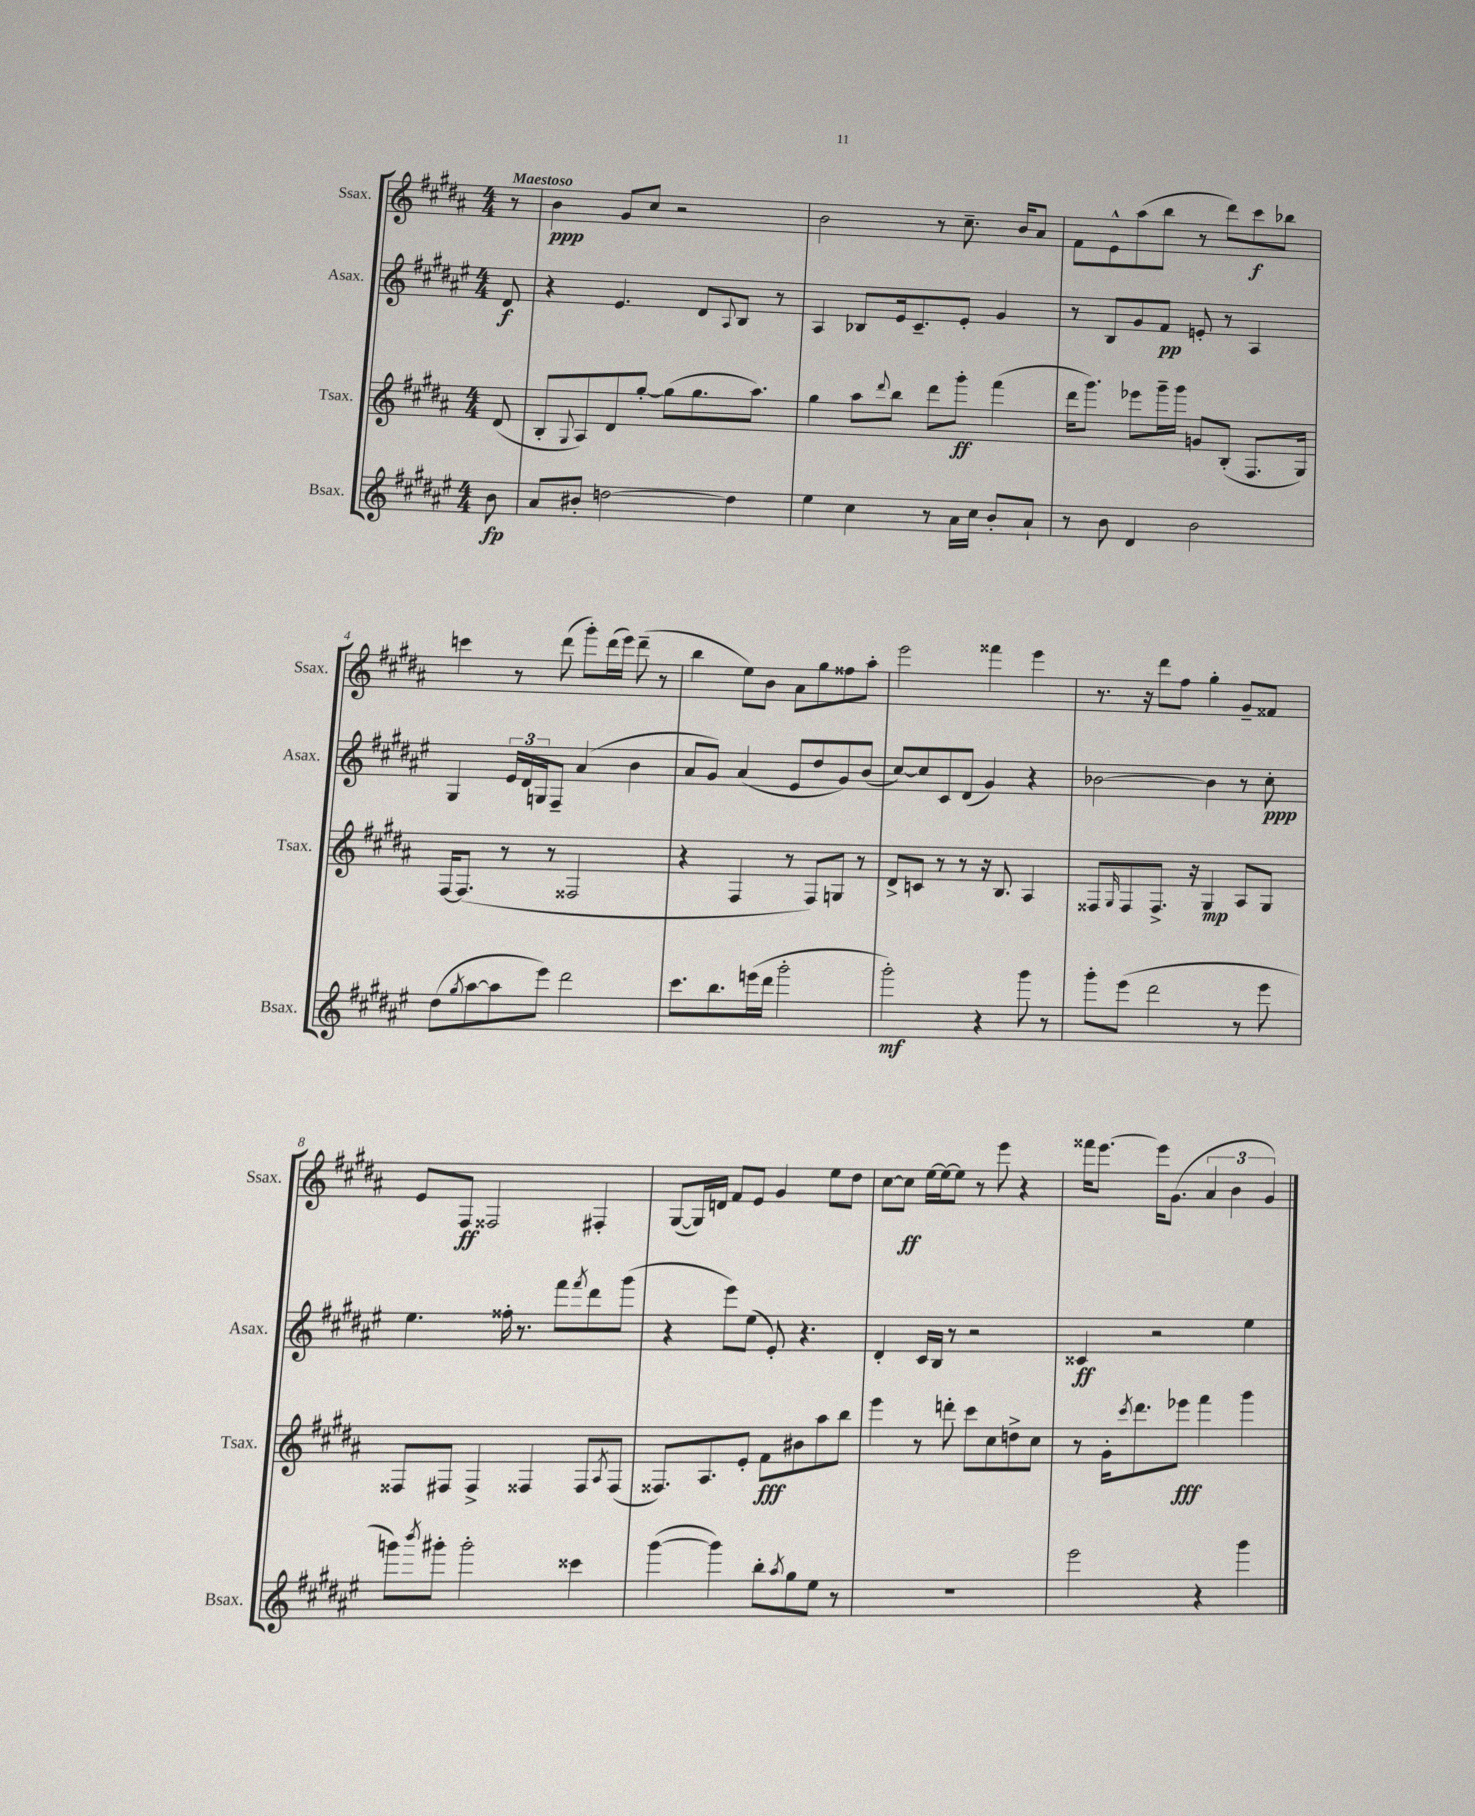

**kern	**kern	**kern	**kern
*staff4	*staff3	*staff2	*staff1
*clefG2	*clefG2	*clefG2	*clefG2
*k[f#c#g#d#a#e#]	*k[f#c#g#d#a#]	*k[f#c#g#d#a#e#]	*k[f#c#g#d#a#]
*M4/4	*M4/4	*M4/4	*M4/4
8b\	(8d#/	8d#/	8r
=	=	=	=
8a#/L	8B'/L	4r	4b\
.	8qqG#/	.	.
8b#'/J	8A#/)	.	.
[2dd\	8d#/	4.e#/	8g#/L
.	[8gg#'/J	.	8cc#/J
.	(8gg#\]L	.	2r
.	8.gg#\	8d#/L	.
.	.	8qqA#/	.
4dd\]	.	8B/J	.
.	8.aa#\J)	.	.
.	.	8r	.
=	=	=	=
4ee#\	4gg#\	4A#/	2b\
4cc#\	8aa#\L	8B-/L	.
.	8qqddd#/	.	.
.	8bb\J	16e#/k	.
.	.	8.c#~/	.
8r	8ddd#\L	.	8r
16a#\LL	8ggg#'\J	8e#'/J	8.cc#~\
16cc#\JJ	.	.	.
8b'/L	(4fff#\	4g#/	.
.	.	.	16b/LK
8a#`/J	.	.	8a#/J
=	=	=	=
8r	16ddd#\LK	8r	8f#\L
.	8.ggg#\J)	.	.
8b\	.	8B/L	8e^^\
4d#/	8eee-\L	8g#/	(8aa#\
.	16ggg#~\L	8f#/J	8bb\J
.	16ggg#\JJ	.	.
2b\	8g/L	8e'/	8r
.	(8B'/J	8r	8ddd#\L)
.	8.F#/L	4A#/	8ccc#\
.	.	.	8bb-\J
.	16G#/Jk)	.	.
=	=	=	=
(8dd#\L	[16F#/LK	4G#/	4ccc\
.	(8.F#/]J	.	.
8qgg#/	.	.	.
[8aa#\	.	.	.
8aa#\]	8r	24e#/LL	8r
.	.	24d#/	.
.	.	24G/J	.
8eee#\J)	8r	8F#~/J	(8ddd#\
2ddd#\	2F##/	(4a#/	8ggg#'\L)
.	.	.	(16ddd#\L
.	.	.	16eee\JJ)
.	.	4b\	(8ddd#~\
.	.	.	8r
=	=	=	=
8.ccc#\L	4r	8a#/L	4bb\
.	.	8g#/J)	.
8.bb\	.	.	.
.	4F#/	(4a#/	8ee\L)
(16eee\L	.	.	8b\J
16ddd#\JJ	.	.	.
2ggg#'\	8r	8e#/L	8a#\L
.	8F#/L)	8dd#/	8gg#\
.	8G/J	8g#/)	8ff##\
.	8r	(8b/J	8aa#'\J
=	=	=	=
2ggg#'\)	8d#^/L	[8cc#/L)	2eee\
.	8c/J	8cc#/]	.
.	8r	8c#/	.
.	8r	(8d#/J	.
4r	16r	4g#/)	4fff##\
.	8.B/	.	.
8ggg#\	4A#/	4r	4eee\
8r	.	.	.
=	=	=	=
8ggg#'\L	8F##/L	[2b-\	8.r
.	16qqG#/	.	.
(8eee#\J	8F##/	.	.
.	.	.	16r
2ddd#\	8.F##^/J	.	8ddd#\L
.	.	.	8ff#\J
.	16r	.	.
.	4G#/	4b-\]	4gg#'\
8r	8A#/L	8r	8g#~/L
8eee#\	8G#/J	8cc#'\	8f##/J
=	=	=	=
8ggg\L)	8F##/L	4.ee#\	8e/L
8qbbb/	.	.	.
8ggg#'\J	8F#/J	.	8F#/J
2ggg#'\	4F#^/	.	2F##/
.	.	16ff##'\	.
.	.	8.r	.
.	4F##/	.	.
.	.	8fff#\L	.
.	.	8qfff#/	.
4ccc##\	8F##/L	8ddd#\	4F#'/
.	8qA#/	.	.
.	(8F##/J	(8ggg#\J	.
=	=	=	=
([4ggg#\	8.F##/L)	4r	([8G#/L
.	.	.	16G#/]L)
.	8.A#/	.	16d/JJ
4ggg#\])	.	8eee#\L)	8f#/L
.	8e'/J	(8ee#\J	8e/J
8bb'\L	8f#\L	8e#'/)	4g#/
8qaa#/	.	.	.
8gg#\	8b#\	4.r	.
8ee#\J	8aa#\	.	8ee\L
8r	8bb\J	.	8dd#\J
=	=	=	=
1r	4eee\	4d#'/	[8cc#\L
.	.	.	8cc#\]J
.	8r	16c#/LL	[16ee\LL
.	.	16B/JJ	16ee\_J
.	8ddd'\	8r	8ee\]J
.	8ccc#\L	2r	8r
.	8cc#\	.	8eee\
.	8dd^\	.	4r
.	8cc#\J	.	.
=	=	=	=
2eee#\	8r	4c##/	16fff##\LK
.	.	.	[8.eee\J
.	16g#'\LK	.	.
.	8qccc#/	.	.
.	8.ddd#\	.	.
.	.	2r	16eee\]LK
.	.	.	(8.g#\J
.	8eee-\J	.	.
4r	4fff#\	.	6a#/
.	.	.	6b\
4ggg#\	4ggg#\	4ee#\	.
.	.	.	6g#/)
==	==	==	==
*-	*-	*-	*-
